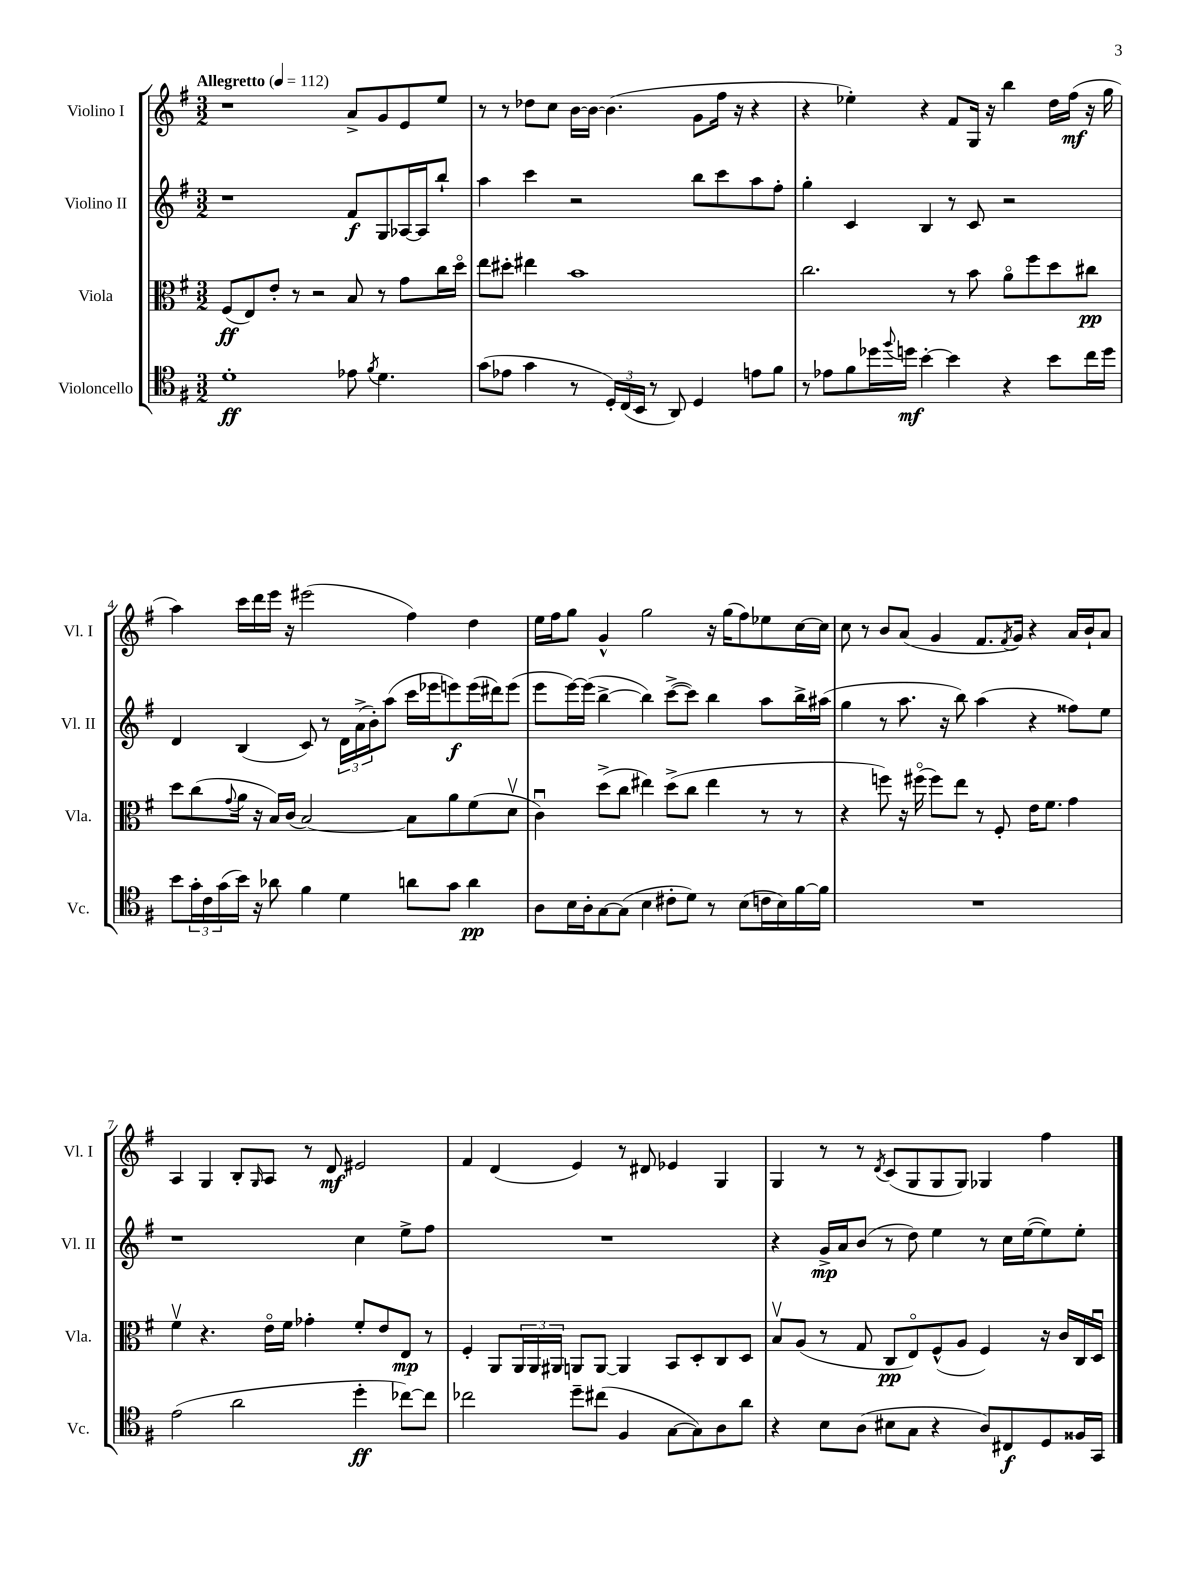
<<
\new StaffGroup <<
\new Staff = "s0" \with { instrumentName = "Violino I" shortInstrumentName = "Vl. I" } {
    \clef treble \key g \major \numericTimeSignature \time 3/2 \tempo "Allegretto" 4 = 112
    r1 a'8-> g'8 e'8 e''8 |
    r8 r8 des''8 c''8 b'16~ b'16~ b'4.( g'8 fis''16 r16 r4 |
    r4 ees''4-.) r4 fis'8 g16 r16 b''4 d''16 fis''16\mf( r16 g''16 |
    a''4) c'''16 d'''16 e'''16 r16 eis'''2( fis''4) d''4 |
    e''16 fis''16 g''8 g'4-^ g''2 r16 g''16( fis''8) ees''8 c''16~ c''16 |
    c''8 r8 b'8 a'8( g'4 fis'8. \acciaccatura { fis'8 } g'16) r4 a'16 b'16-! a'8 |
    a4 g4 b8-. \grace { g16 } a8 r8 d'8\mf eis'2 |
    fis'4 d'4( e'4) r8 dis'8 ees'4 g4 |
    g4 r8 r8 \acciaccatura { d'8 } c'8( g8 g8 g8) ges4 fis''4 \bar "|." |
}
\new Staff = "s1" \with { instrumentName = "Violino II" shortInstrumentName = "Vl. II" } {
    \clef treble \key g \major \numericTimeSignature \time 3/2
    r1 fis'8\f g8 aes16~ aes16 b''8-! |
    a''4 c'''4 r2 b''8 c'''8 a''8 fis''8-. |
    g''4-. c'4 b4 r8 c'8 r2 |
    d'4 b4( c'8) r8 \tuplet 3/2 { d'16 a'16->( b'16-.) } a''8( c'''16 ees'''16 e'''8\f) e'''16( dis'''16) e'''8( |
    e'''8 e'''16~) e'''16( b''4~-> b''4) c'''8~->( c'''8) b''4 a''8 b''16-> ais''16( |
    g''4 r8 a''8. r16 b''8) a''4( r4 fisis''8) e''8 |
    r1 c''4 e''8-> fis''8 |
    R1. |
    r4 g'16->\mp a'16 b'8( r8 d''8) e''4 r8 c''16 e''16~( e''8) e''8-. \bar "|." |
}
\new Staff = "s2" \with { instrumentName = "Viola" shortInstrumentName = "Vla." } {
    \clef alto \key g \major \numericTimeSignature \time 3/2
    fis8\ff( e8) e'8-. r8 r2 b8 r8 g'8 c''16 d''16\flageolet |
    e''8 dis''8-. eis''4 b'1 |
    c''2. r8 b'8 a'8\flageolet fis''8 d''8 cis''8\pp |
    d''8 c''8( \appoggiatura { g'8 } a'16 r16 b16) c'16( b2~) b8 a'8 fis'8( d'8\upbow |
    c'4\downbow) d''8->( c''8 eis''4) d''8->( c''8 eis''4 r8 r8 |
    r4 f''8) r16 fis''16\flageolet( fis''8) e''8 r8 fis8-. e'16 fis'8. g'4 |
    fis'4\upbow r4. e'16\flageolet fis'16 ges'4-. fis'8-. e'8 e8\mp r8 |
    fis4-. a,8 \tuplet 3/2 { a,16 a,16 ais,16 } a,8 a,8~ a,4 b,8 d8-. c8 d8 |
    b8\upbow a8( r8 g8 c8\pp e8\flageolet) fis8-^( a8 fis4) r16 c'16 c16 d16\downbow \bar "|." |
}
\new Staff = "s3" \with { instrumentName = "Violoncello" shortInstrumentName = "Vc." } {
    \clef tenor \key g \major \numericTimeSignature \time 3/2
    d'1-.\ff ees'8 \acciaccatura { fis'8 } d'4. |
    g'8( ees'8 g'4 r8 \tuplet 3/2 { d16-.) c16( b,16 } r8 a,8) d4 e'8 fis'8 |
    r8 ees'8 fis'8 des''16 \appoggiatura { fis''8 } d''16\mf b'4~-. b'4 r4 b'8 c''16 d''16 |
    b'8 \tuplet 3/2 { g'16-. c'16 g'16( } b'16) r16 aes'8 fis'4 d'4 a'8 g'8 a'4\pp |
    a8 b16 a16-. g8~ g8( b4 cis'8-. d'8) r8 b8( c'16 b16) fis'16~ fis'16 |
    R1. |
    e'2( a'2 d''4-.\ff ces''8~) ces''8 |
    ces''2 d''8-- cis''8( fis4 g8~ g8) a8 a'8 |
    r4 b8 a8( bis8 g8 r4 a8) cis8\f d8 fisis16 g,16 \bar "|." |
}
>>
>>
